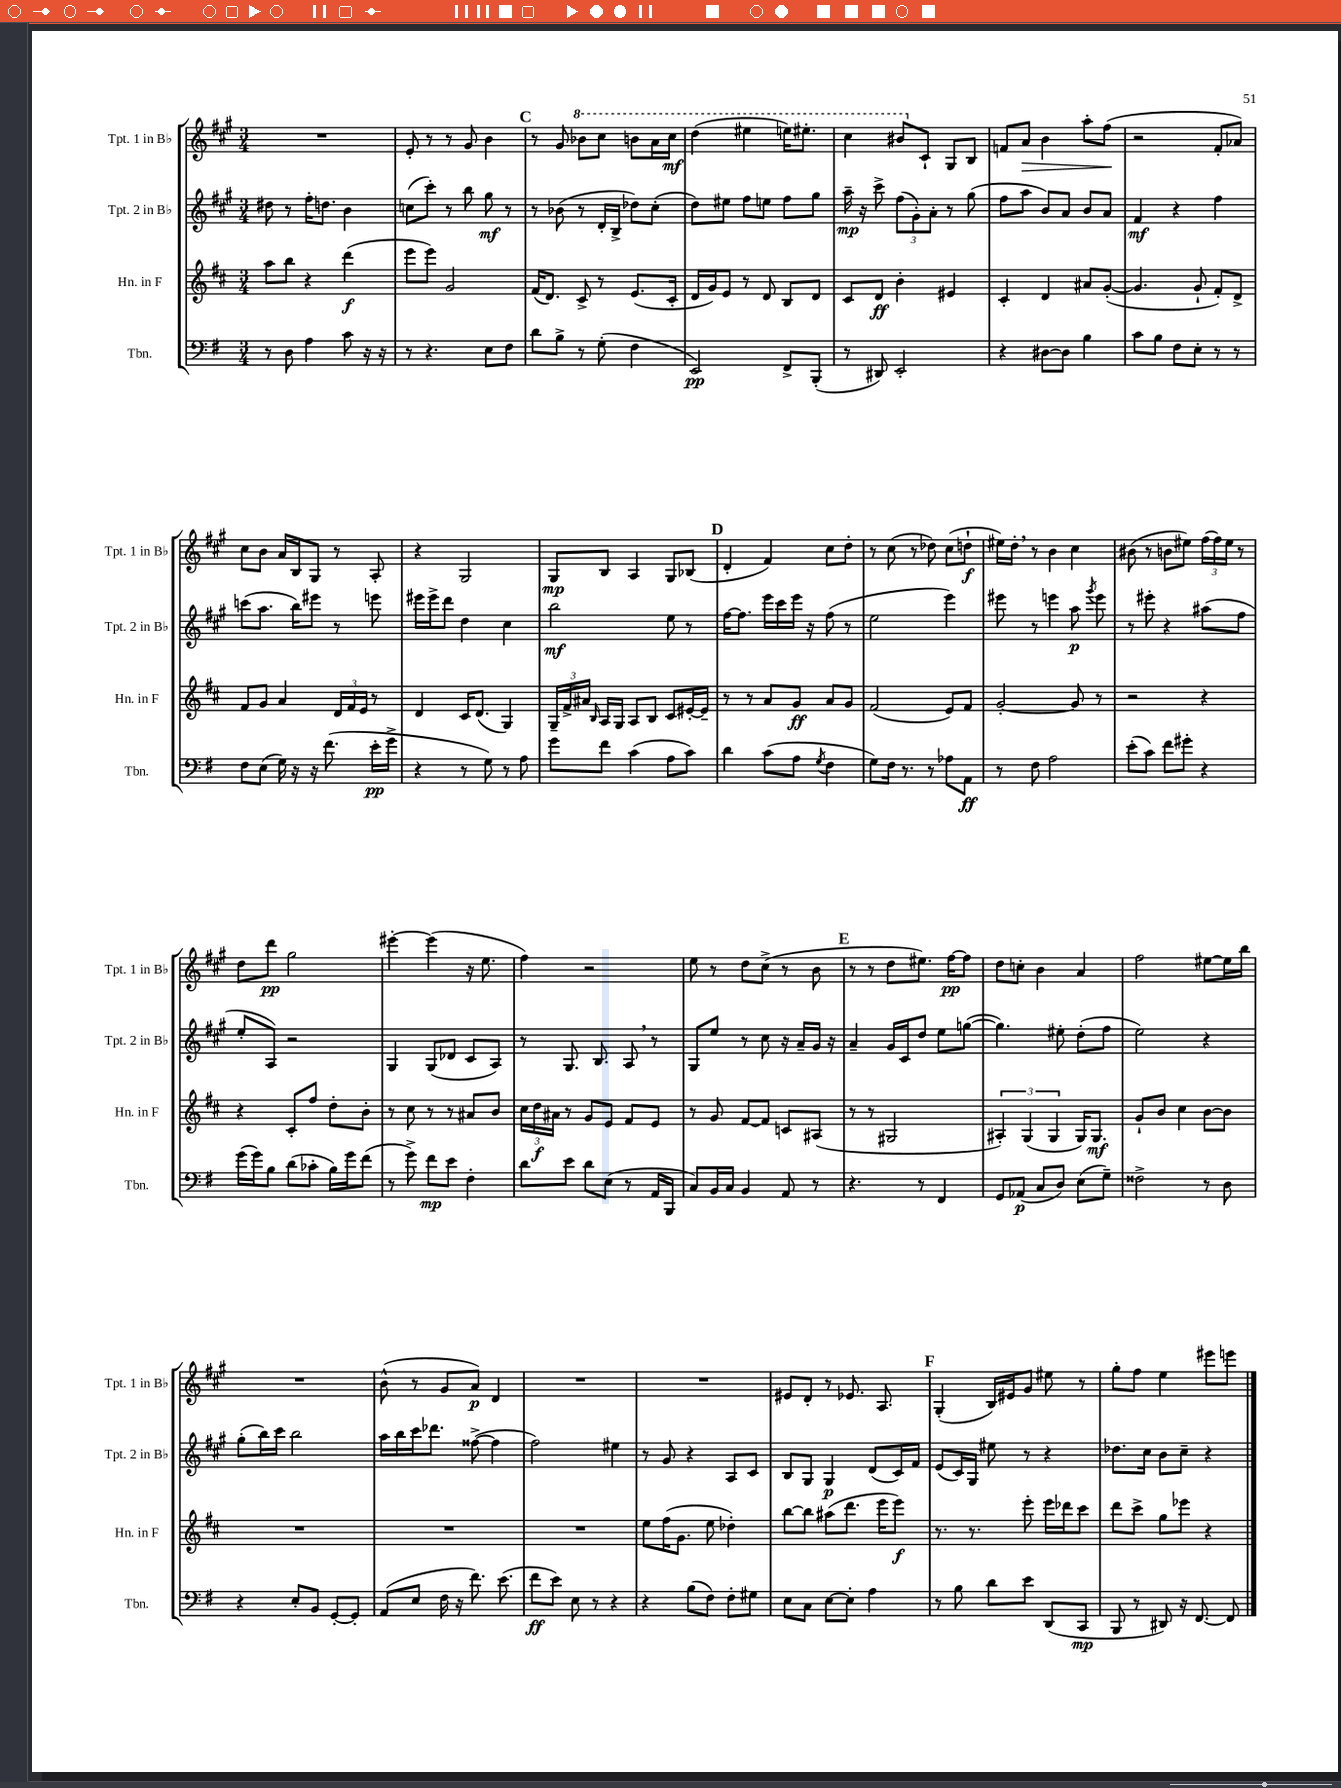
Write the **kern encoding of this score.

**kern	**kern	**kern	**kern
*staff4	*staff3	*staff2	*staff1
*clefF4	*clefG2	*clefG2	*clefG2
*k[f#]	*k[f#c#]	*k[f#c#g#]	*k[f#c#g#]
*M3/4	*M3/4	*M3/4	*M3/4
8r	8aa\L	8dd#\	2.r
8D\	8bb\J	8r	.
4A\	4r	16ff#'\LK	.
.	.	8.dd\J	.
8c\	(4ddd\	4b\	.
16r	.	.	.
16r	.	.	.
=	=	=	=
8r	8eee\L	(8cc\L	8e'/
4.r	8eee\J)	8ccc#'\J)	8r
.	2g/	8r	8r
.	.	8bb\	8g#/
8E\L	.	8gg#\	4b\
8F#\J	.	8r	.
=	=	=	=
8d\L	(16f#/LK	8r	8r
.	8.d/J)	.	.
8B^\J	.	(8b-\	8g#/
8r	8c#^/	8r	8bb-\L
(8G'\	8r	16d'/LL	8ccc#\J
.	.	16B^/JJ	.
4F#\	(8.e/L	8dd-\L)	8bb\L
.	.	(8cc#'\J	16aa\L
.	16c#'/Jk	.	16ccc#\JJ
=	=	=	=
2EE/)	16d/LL	8dd\L)	(4ddd\
.	16g/J)	.	.
.	8e/J	8ee#\J	.
.	8r	8ff#\L	4eee#\
.	8d/	8ee\J	.
8FF#^/L	8B/L	8ff#\L	16eee\LK)
.	.	.	8.eee#'\J
(8BBB'/J	8d/J	8gg#\J	.
=	=	=	=
8r	8c#/L	16aa~\	4ccc#\
.	.	16r	.
8DD#/)	8d/J	8ccc#^\	.
2EE'/	4b'\	(12ff#\L	8bb#/L
.	.	12g#'\)	.
.	.	.	8c#`/J
.	.	12a'\J	.
.	4e#/	8r	8G#/L
.	.	(8gg#\	8B/J
=	=	=	=
4r	4c#'/	8ff#\L	8f/L
.	.	8aa\J	8a/J
[8D#\L	4d/	8b/L)	4b\
8D#\]J	.	8a/J	.
4B\	8a#/L	8b/L	8aa'\L
.	([8g'/J	8a/J	(8ff#\J
=	=	=	=
8c\L	4.g/]	4f#/	2r
8B\J	.	.	.
8F#\L	.	4r	.
8E'\J	8g`/	.	.
8r	8f#'/L)	4ff#\	8f#'/L
8r	8d^/J	.	8a-/J)
=	=	=	=
8F#\L	8f#/L	(8ccc\L	8cc#\L
(8E\J	8g/J	8.aa\J	8b\J
16G\)	4a/	.	16a/LL
16r	.	16bb\LK)	16B/J
16r	.	8eee#\J	8G#/J
(8.f#\	.	.	.
.	24d/LL	8r	8r
.	24f#/	.	.
.	24e/JJ	.	.
16e'\LL	8r	8eee\	8A'/
16g^\JJ	.	.	.
=	=	=	=
4r	4d/	16eee#\LL	4r
.	.	16eee#^\J	.
.	.	8ddd\J	.
8r	16c#/LK	4dd\	2G#/
.	(8.d/J	.	.
8G\)	.	.	.
8r	4G/)	4cc#\	.
8A\	.	.	.
=	=	=	=
8g\L	24G~/LL	2bb\	8G#/L
.	24f#^/	.	.
.	24a#/JJ	.	.
.	16qqB/	.	.
8f#\J	16A/LL	.	8B/J
.	16G/JJ	.	.
(4c\	8A/L	.	4A/
.	8B/J	.	.
8A\L	8c#/L	8ee\	8G#/L
8c\J)	[16e#'/L	8r	(8B-/J
.	16e#~/]JJ	.	.
=	=	=	=
4d\	8r	[16ff#\LK	4d'/
.	.	8.ff#\]J	.
.	8r	.	.
(8c\L	8a/L	16eee\LL	4f#/)
.	.	16ccc#\	.
8A\J	8g/J	16eee\JJ	.
.	.	16r	.
8qG/	.	.	.
4F#\	8a/L	(8ff#\	8cc#\L
.	8g/J	8r	8dd'\J
=	=	=	=
8G\L)	(2f#/	2ee\	8r
16F#\Jk	.	.	(8cc#\
8.r	.	.	.
.	.	.	8r
8r	.	.	8dd-\)
8A-\L	8e/L)	4eee\)	(8cc#\L
8AA\J	8f#/J	.	8dd`\J
=	=	=	=
8r	[2g'/	8eee#\	16ee#\LL)
.	.	.	16dd'\JJ
8F#\	.	8r	8r
2A\	.	4eee\	4b\
.	8g/]	8aa\	4cc#\
.	.	8qggg#/	.
.	8r	8eee\	.
=	=	=	=
(8e'\L	2r	8r	(8b#\
8c\J)	.	8eee#'\	8r
8f#\L	.	4r	8b\L
8g#'\J	.	.	8ee#\J)
4r	4r	(8aa#\L	(24ff#\LL
.	.	.	24ff#\)
.	.	.	24ee#\JJ
.	.	8ff#\J	8r
=	=	=	=
(16g\LL	4r	8ee'/L	8dd\L
16g\J)	.	.	.
8B\J	.	8A/J)	8ddd\J
(8d\L	8c#'/L	2r	2gg#\
8c-'\J	8ff#/J	.	.
16B\LL)	8dd'\L	.	.
16g\J	.	.	.
(8f#\J	8b'\J	.	.
=	=	=	=
8r	8r	4G#/	[4eee#'\
8g^\)	8cc#\	.	.
8f#\L	8r	(8G#/L	(4eee#\]
8e\J	8r	8d-/J	.
4F#'\	8a#/L	8c#/L	16r
.	.	.	8.ee\
.	8b/J	8A/J)	.
=	=	=	=
8d\L	24cc#\LL	8r	4ff#\)
.	24dd\	.	.
.	24a#\JJ	.	.
8e\J	8r	8.G#/	.
8d\L	8g/L	.	2r
.	.	8.B/	.
(8E\J	8e/J	.	.
8r	8f#/L	8A/	.
16AA/LL	8e/J	8r	.
16BBB/JJ	.	.	.
=	=	=	=
8C/L)	8r	8G#/L	8ee\
16BB/L	8g/	8ee/J	8r
16C/JJ	.	.	.
4BB/	[8f#/L	8r	8dd\L
.	8f#/]J	8cc#\	(8cc#^\J
8AA/	8c/L	16r	8r
.	.	16a~/LL	.
8r	(8A#/J	16g#/JJ	8b\
.	.	16r	.
=	=	=	=
4.r	8r	4a~/	8r
.	8r	.	8r
.	2G#/	16g#/LL	8dd\L
.	.	16c#/J	.
8r	.	8dd/J	8.ee#\J)
4FF#/	.	8ee\L	.
.	.	.	[16ff#\LK
.	.	([8gg\J	8ff#\]J
=	=	=	=
8GG/L	6A#'/)	4.gg\])	8dd\L
(8AA-/J	.	.	8cc'\J
.	(6G/	.	.
8C/L	.	.	4b\
.	6G/	.	.
8D/J)	.	8ee#'\	.
(8E\L	16G/LK)	(8dd'\L	4a/
.	8.G/J	.	.
8G~\J)	.	8ff#\J	.
=	=	=	=
2F##^\	8g`/L	2ee\)	2ff#\
.	8b/J	.	.
.	4cc#\	.	.
8r	[8b\L	4r	[8ee#\L
8D\	8b\]J	.	16ee#\]L
.	.	.	16bb\JJ
=	=	=	=
4r	2.r	(8gg#'\L	2.r
.	.	16bb\L)	.
.	.	16ccc#\JJ	.
8E'/L	.	2bb\	.
8BB/J	.	.	.
[8GG'/L	.	.	.
8GG'/]J	.	.	.
=	=	=	=
(8AA/L	2.r	16aa\LL	(8b^^\
.	.	16bb\	.
8E/J	.	16ccc#\J	8r
.	.	8.ddd-\J	.
16F#\	.	.	8g#/L
16r	.	.	.
8.f#\)	.	([8ff##^\	8a/J)
.	.	4ff##\]	4d/
(8.e\	.	.	.
=	=	=	=
8f#\L	2.r	2ff#\)	2.r
8e\J)	.	.	.
8E\	.	.	.
8r	.	.	.
4r	.	4ee#\	.
=	=	=	=
4r	8ee\L	8r	2.r
.	(16ff#\K	8g#/	.
.	8.g\J	.	.
(8B\L	.	4r	.
8F#\J)	8ee\	.	.
8F#'\L	4dd-'\)	8A/L	.
8G#\J	.	8c#/J	.
=	=	=	=
8E\L	[8bb\L	8B/L	8e#/L
8C\J	8bb\]J	8G#/J	8d'/J
[8E\L	(8aa#\L	4G#/	8r
8E'\]J	8.ddd\J	.	8.e-/
4A\	.	(8d/L	.
.	16eee\LK	.	8.A/
.	8eee\J)	16c#/L)	.
.	.	16f#/JJ	.
=	=	=	=
8r	8.r	(8e/L	(4G#'/
8B\	.	16c#/L)	.
.	8.r	16G#/JJ	.
8d\L	.	8ee#\	16B/LL)
.	.	.	16e#/J
8e\J	8eee'\	8r	8g#/J
(8DD/L	16eee\LL	4r	8ee#\
.	16ddd-\J	.	.
8CC/J	8ccc#\J	.	8r
=	=	=	=
8BBB/	8ddd\L	8.dd-\L	8gg#'\L
8r	8ccc#^\J	.	8ff#\J
.	.	16cc#\Jk	.
8DD#/)	8gg\L	8b\L	4ee\
16r	8eee-\J	8cc#~\J	.
[8.FF#/	.	.	.
.	4r	4r	8eee#\L
8FF#/]	.	.	8eee\J
==	==	==	==
*-	*-	*-	*-
